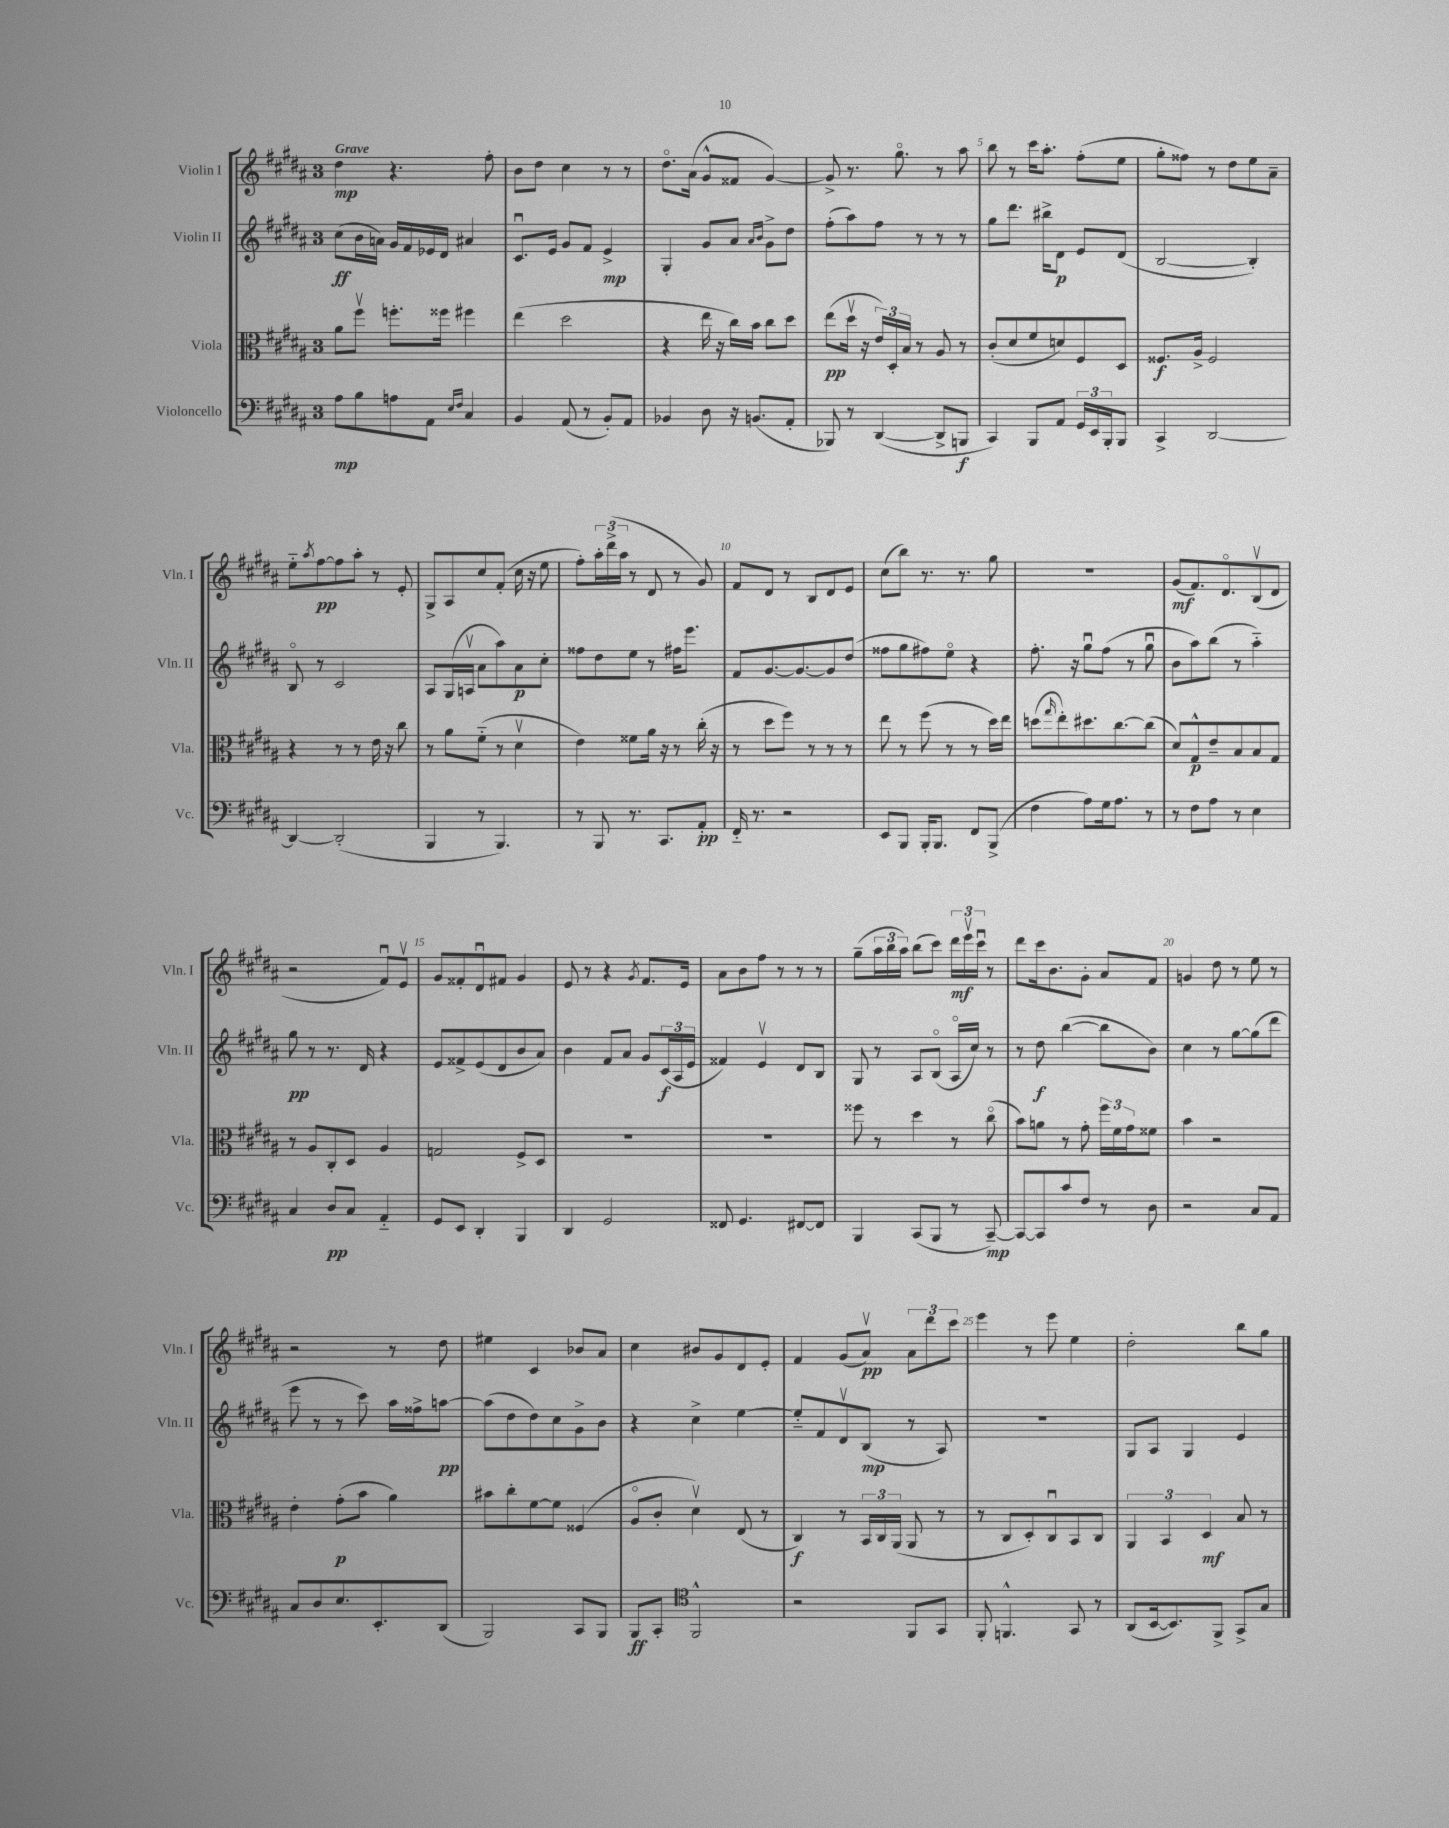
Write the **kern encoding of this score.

**kern	**kern	**kern	**kern
*staff4	*staff3	*staff2	*staff1
*clefF4	*clefC3	*clefG2	*clefG2
*k[f#c#g#d#a#]	*k[f#c#g#d#a#]	*k[f#c#g#d#a#]	*k[f#c#g#d#a#]
*M3/4	*M3/4	*M3/4	*M3/4
8A#	8a#	(8cc#	4dd#
8B	8ff#v	16b	.
.	.	16a)	.
8A	8.ff'	16g#	4.r
.	.	16f#	.
8AA#	.	16e-	.
.	16ff##	16d#	.
16qqE	.	.	.
16qqF#	.	.	.
4C#	4ff#	4a#	.
.	.	.	8ff#'
=	=	=	=
4BB	(4ee	8.c#u	8b
.	.	.	8dd#
.	.	16e	.
(8AA#	2dd#	8g#	4cc#
8r	.	8f#	.
8BB')	.	4e^	8r
8AA#	.	.	8r
=	=	=	=
4BB-	4r	4G#'	8.dd#o
.	.	.	(16a#
8D#	16ee	8g#	8g#^^
.	16r	.	.
16r	16cc#)	8a#	8f##
(8.BB	16b	.	.
.	.	16qqa#	.
.	.	16qqb	.
.	8cc#	8g#^	[4g#)
8AA#'	8dd#	8dd#	.
=	=	=	=
8BBB-)	(8ee	(8ff#'	8g#^]
8r	16dd#v	8aa#)	8.r
.	16r	.	.
([4DD#	24e)	8ff#	.
.	24D#'	.	.
.	.	.	8.gg#o
.	24B	.	.
.	8r	8r	.
8DD#^]	8A#	8r	8r
8BBB	8r	8r	8aa#
=	=	=	=
4CC#)	(8c#'	8gg#	8bb
.	8d#	8.ddd#	8r
8BBB	8f#	.	16ccc#
.	.	16bb#^	8.aa#'
8AA#	8d)	8d#	.
24GG#	8F#	8e	(8ff#'
24EE	.	.	.
24BBB'	.	.	.
8BBB	8D#	(8d#	8ee
=	=	=	=
4CC#^	8.F##	[2B	8gg#'
.	.	.	8ff##)
.	16A#^	.	.
[2DD#	2F##	.	8r
.	.	.	8dd#
.	.	4B'])	8ee
.	.	.	8a#~
=	=	=	=
4DD#_	4r	8Bo	8ee'~
.	.	.	8qaa#
.	.	8r	[8ff#
(2DD#']	8r	2c#	8ff#]
.	8r	.	8aa#'
.	16e	.	8r
.	16r	.	.
.	8cc#	.	8e'
=	=	=	=
4BBB	8r	8A#	8G#^
.	8a#	(16G#	8A#
.	.	16Av	.
8r	(8f#'~	8a#	8cc#
4.BBB)	8r	8aa#)	(8f#'
.	4d#v	8a#	16cc#
.	.	.	16r
.	.	8cc#'	8ee
=	=	=	=
8r	4e)	8ff##	8ff#')
8BBB	.	8dd#	24aa#'
.	.	.	(24ddd#^
.	.	.	24aa#
8.r	8f##	8ee	8r
.	16a#	8r	8d#
8.CC#	16r	.	.
.	8r	16ff#	8r
.	.	8.eee	.
8AA#'	(16cc#'	.	8g#)
.	16r	.	.
=	=	=	=
16FF#'~	8r	8f#	8f#
8.r	.	.	.
.	8dd#	[8.g#	8d#
2r	8ff#)	.	8r
.	.	8.g#_	.
.	8r	.	8B
.	8r	8g#]	8d#
.	8r	(8dd#	8e
=	=	=	=
8EE	8ee	8ff##	(8cc#
8BBB	8r	8gg#	8bb)
16BBB'	(8ff#	8ff#)	8.r
8.BBB	.	.	.
.	8r	8eeo	.
.	.	.	8.r
8FF#	8r	4r	.
(8BBB^	16dd#)	.	8gg#
.	16ee	.	.
=	=	=	=
4F#	(8dd	8.ff#'	2.r
.	16qqgg#	.	.
.	8ee')	.	.
.	.	16r	.
8A#)	8.dd#	8gg#u	.
16G#	.	(8ff#	.
8.A#	[8.cc#	.	.
.	.	8r	.
8r	(8cc#]	8gg#u	.
=	=	=	=
8r	8d#)	8b	(8g#
8F#	8G#^^	8aa#)	8.f#)
8A#	8e~	(8bb	.
.	.	.	8.d#o
8r	8B	8r	.
4E	8B	4aa#'~)	(8Bv
.	8G#	.	8d#
=	=	=	=
4C#	8r	8gg#	2r
.	8A#	8r	.
8D#	8C#'	8.r	.
8C#	8D#	.	.
.	.	16d#	.
4AA#'~	4A#	4r	8f#u)
.	.	.	8ev
=	=	=	=
8GG#	2G	8e	8g#
8EE	.	8f##^	8f##'
4DD#'	.	(8e	8d#u
.	.	8d#	8f#
4BBB	8F#^	8b	4g#
.	8D#	8a#)	.
=	=	=	=
4DD#	2.r	4b	8e
.	.	.	8r
2GG#	.	8f#	4r
.	.	8a#	.
.	.	.	8qg#
.	.	8g#	8.f#
.	.	(24c#	.
.	.	24A#	.
.	.	.	16e
.	.	24e	.
=	=	=	=
8FF##	2.r	4f##)	8a#
4.GG#	.	.	8b
.	.	4ev	8ff#
.	.	.	8r
[8FF#	.	8d#	8r
8FF#]	.	8B	8r
=	=	=	=
4BBB	8ff##	8G#	(8gg#~
.	8r	8r	24aa#
.	.	.	24bb
.	.	.	24aa#)
(8CC#	4dd#	8A#	(8bb
8BBB	.	(8Bo	8ccc#)
8r	8r	16A#o	24ddd#
.	.	.	24eeev
.	.	16cc#)	.
.	.	.	24ccc#u
[8CC#~)	(8cc#o	8r	8r
=	=	=	=
8CC#_	8b)	8r	8ddd#
8CC#]	8a	8dd#	16ccc#
.	.	.	8.b
8c#	8r	([4bb	.
8F#	8g#'	.	8g#'
8r	24ff#	8bb]	8a#
.	24f#	.	.
.	24g#	.	.
8D#	8f##	8b)	8f#
=	=	=	=
2r	4b	4cc#	4g
.	2r	8r	8dd#
.	.	[8gg#	8r
8C#	.	(8gg#]	8ee
8AA#	.	8ddd#	8r
=	=	=	=
8C#	4e'	8eee	2r
8D#	.	8r	.
8.E	(8g#'	8r	.
.	8b	8ccc#)	.
8.EE'	.	.	.
.	4a#)	16aa#	8r
.	.	16ff##^	.
(8DD#	.	[8aa	8dd#
=	=	=	=
2BBB)	8b#	(8aa]	4ee#
.	8cc#'	8dd#	.
.	[8f#	8dd#)	4c#
.	8f#]	8cc#	.
8CC#	(4F##	8g#^	8b-
8BBB	.	8b	8a#
=	=	=	=
8BBB	8A#o	4r	4cc#
8CC#'	8c#'	.	.
*clefC4	*	*	*
2FF#^^	4d#v)	4cc#^	8b#
.	.	.	8g#
.	(8E	[4ee	8d#
.	8r	.	8e'
=	=	=	=
2r	4C#)	8ee'~]	4f#
.	.	8f#	.
.	8r	8d#v	(8g#
.	24BB	(8B	8a#v)
.	24C#	.	.
.	(24AA#	.	.
8FF#	8AA#	8r	12a#
.	.	.	12ddd#
8GG#	8r	8A#)	.
.	.	.	12ccc#
=	=	=	=
8FF#'	8r	2.r	4eee
4.FF^^	8C#	.	.
.	8D#')	.	8r
.	8C#u	.	8eee
8GG#	8BB	.	4ee
8r	8C#	.	.
=	=	=	=
(8AA#	6AA#	8G#	2dd#'
[16BB	.	8A#	.
.	6BB	.	.
8.BB])	.	.	.
.	.	4G#	.
.	6D#	.	.
8FF#^	.	.	.
8GG#^	8B	4e	8bb
8G#	8r	.	8gg#
==	==	==	==
*-	*-	*-	*-
